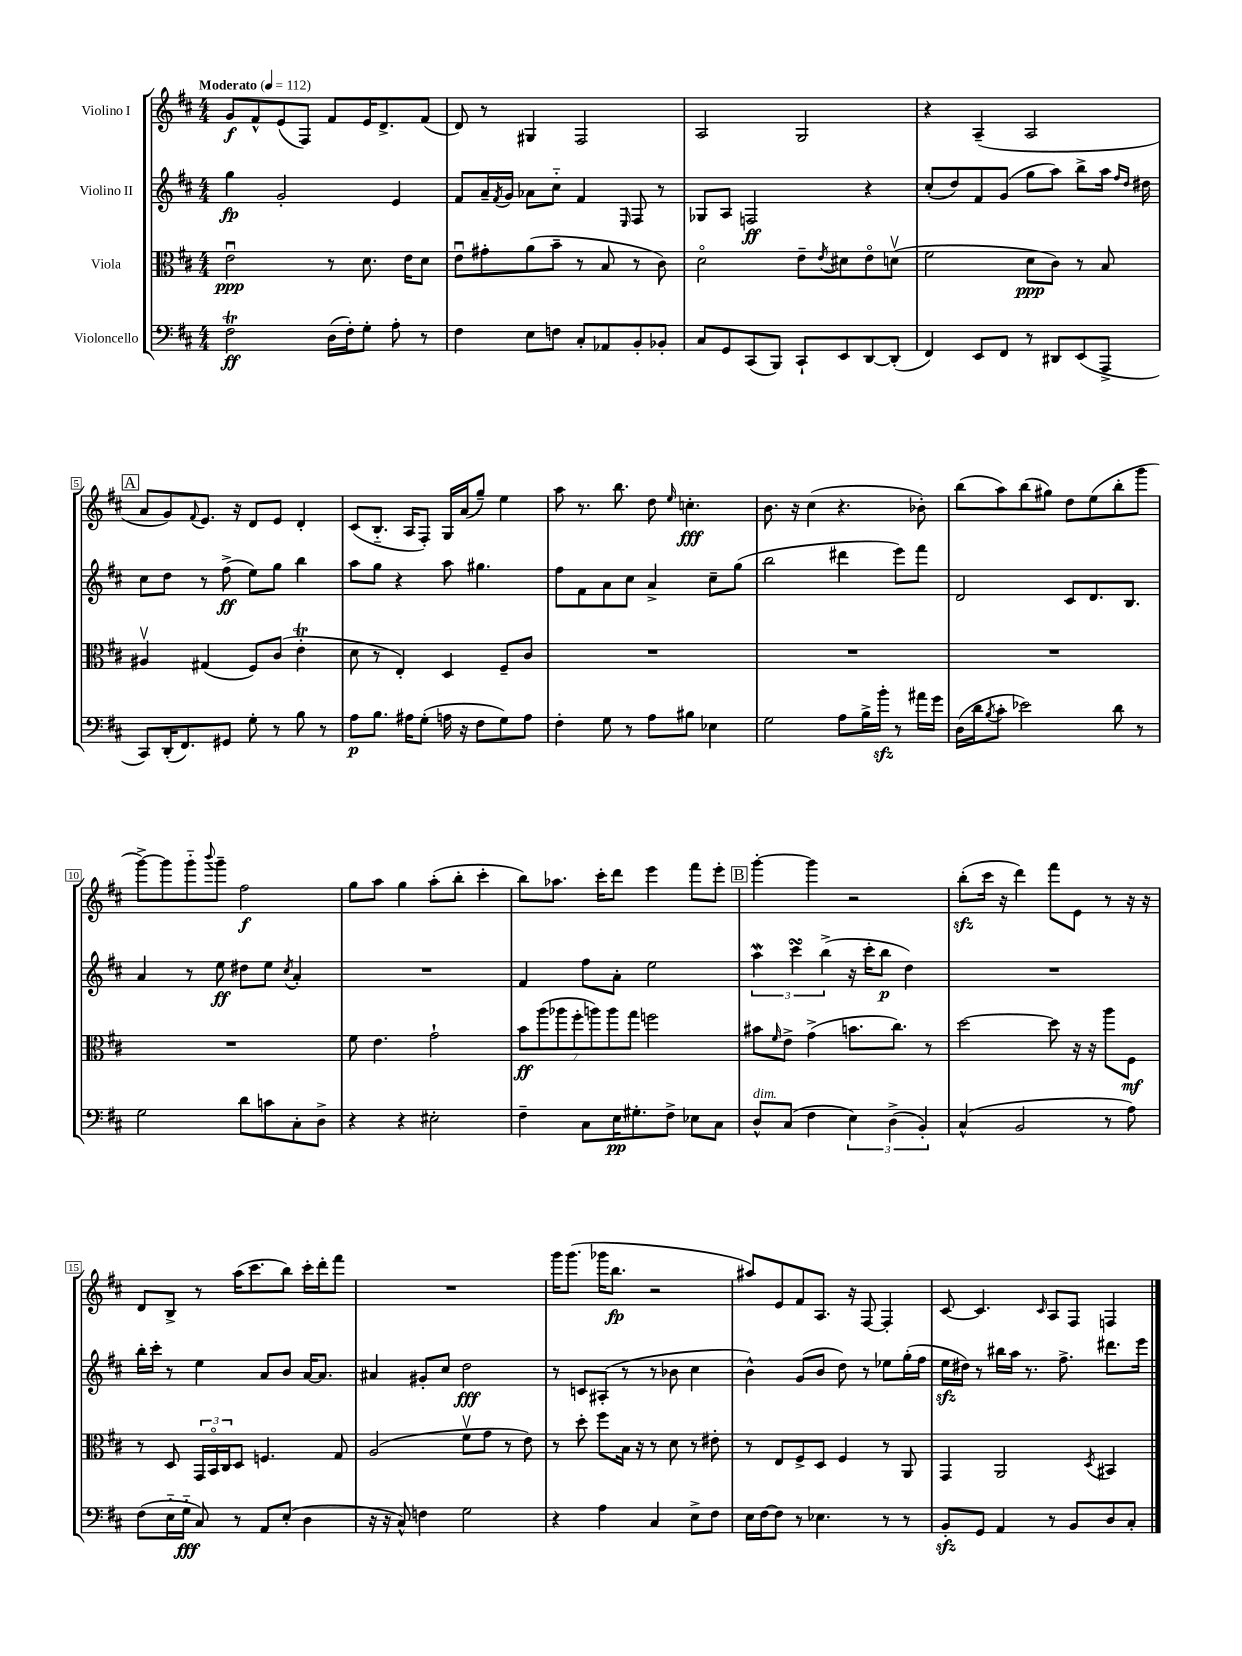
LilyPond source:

<<
\new StaffGroup <<
\new Staff = "s0" \with { instrumentName = "Violino I" } {
    \clef treble \key d \major \numericTimeSignature \time 4/4 \tempo "Moderato" 4 = 112
    g'8\f fis'8-^ e'8( fis8) fis'8 e'16 d'8.-> fis'8( |
    d'8) r8 gis4 fis2 |
    a2 g2 |
    r4 a4--( a2 |
    \mark \markup { \box "A" } a'8 g'8) \appoggiatura { fis'8 } e'8. r16 d'8 e'8 d'4-. |
    cis'8( b8.-_ a16 fis8-.) g16 a'16( g''8--) e''4 |
    a''8 r8. b''8. d''8 \grace { e''16 } c''4.-.\fff |
    b'8. r16 cis''4( r4. bes'8-.) |
    b''8( a''8) b''8( gis''8) d''8 e''8( b''8-. g'''8 |
    g'''8~->) g'''8 g'''8-_ \appoggiatura { b'''8 } g'''8-- fis''2\f |
    g''8 a''8 g''4 a''8-.( b''8-. cis'''4-. |
    b''8) aes''8. cis'''16-. d'''8 e'''4 fis'''8 e'''8-. |
    \mark \markup { \box "B" } g'''4~-. g'''4 r2 |
    b''8-.\sfz( cis'''16 r16 d'''4) fis'''8 e'8 r8 r16 r16 |
    d'8 b8-> r8 a''16( cis'''8. b''8) cis'''16-. d'''16-. fis'''8 |
    R1 |
    g'''16 g'''8.( ges'''16 b''8.\fp r2 |
    ais''8) e'8 fis'8 a8. r16 fis8~ fis4-. |
    cis'8~ cis'4. \grace { cis'16 } a8 fis8 f4 \bar "|." |
}
\new Staff = "s1" \with { instrumentName = "Violino II" } {
    \clef treble \key d \major \numericTimeSignature \time 4/4
    g''4\fp g'2-. e'4 |
    fis'8 a'16-- \acciaccatura { fis'8 } g'16 aes'8 cis''8-_ fis'4 \grace { e16 } fis8 r8 |
    ges8 a8 f2\ff r4 |
    cis''8-.( d''8) fis'8 g'8( g''8 a''8) b''8-> a''16 \grace { fis''16 d''16 } dis''16 |
    \mark \markup { \box "A" } cis''8 d''8 r8 fis''8->\ff( e''8) g''8 b''4 |
    a''8 g''8 r4 a''8 gis''4. |
    fis''8 fis'8 a'8 cis''8 a'4-> cis''8-- g''8( |
    b''2 dis'''4 e'''8) fis'''8 |
    d'2 cis'8 d'8. b8. |
    a'4 r8 e''8\ff dis''8 e''8 \acciaccatura { cis''8 } a'4-. |
    R1 |
    fis'4 fis''8 a'8-. e''2 |
    \mark \markup { \box "B" } \tuplet 3/2 { a''4\mordent cis'''4\turn b''4->( } r16 cis'''16-. b''8\p d''4) |
    R1 |
    b''16-. cis'''16-. r8 e''4 a'8 b'8 a'16~ a'8. |
    ais'4 gis'8-. cis''8 d''2\fff |
    r8 c'8 ais8-.( r8 r8 bes'8 cis''4 |
    b'4-^) g'8( b'8 d''8) r8 ees''8 g''16-.( fis''16 |
    e''16\sfz dis''16) r8 bis''16 a''16 r8. fis''8.-> dis'''8. e'''16 \bar "|." |
}
\new Staff = "s2" \with { instrumentName = "Viola" } {
    \clef alto \key d \major \numericTimeSignature \time 4/4
    e'2\downbow\ppp r8 d'8. e'16 d'8 |
    e'8\downbow gis'8-. a'8( b'8-- r8 b8 r8 cis'8) |
    d'2\flageolet e'8-- \acciaccatura { e'8 } dis'8 e'8\flageolet d'8\upbow( |
    fis'2 d'8\ppp cis'8) r8 b8 |
    \mark \markup { \box "A" } ais4\upbow gis4( fis8) cis'8( e'4-.\trill |
    d'8 r8 e4-.) d4 fis8-- cis'8 |
    R1 |
    R1 |
    R1 |
    R1 |
    fis'8 e'4. g'2-! |
    \tuplet 7/4 { b'8\ff a''8( aes''8 fis''8-. a''8) a''8 g''8 } f''2 |
    \mark \markup { \box "B" } bis'8 \grace { fis'16 } e'8-> g'4->( b'8. cis''8.) r8 |
    d''2~ d''8 r16 r16 a''8 fis8\mf |
    r8 d8 \tuplet 3/2 { g,16 b,16\flageolet cis16 } d8 f4. g8 |
    a2( fis'8\upbow g'8 r8 e'8) |
    r8 d''8-. fis''8 b16 r16 r8 d'8 r8 eis'8-. |
    r8 e8 fis8-> d8 fis4 r8 a,8 |
    g,4 a,2 \acciaccatura { d8 } bis,4 \bar "|." |
}
\new Staff = "s3" \with { instrumentName = "Violoncello" } {
    \clef bass \key d \major \numericTimeSignature \time 4/4
    fis2\trill\ff d16( fis16-.) g8-. a8-. r8 |
    fis4 e8 f8 cis8-. aes,8 b,8-. bes,8-. |
    cis8 g,8 cis,8( b,,8) cis,8-! e,8 d,8~ d,8-.( |
    fis,4) e,8 fis,8 r8 dis,8 e,8( a,,8-> |
    \mark \markup { \box "A" } cis,8) d,16-.( fis,8.) gis,8 g8-. r8 b8 r8 |
    a8\p b8. ais16 g8-.( a16 r16 fis8 g8) a8 |
    fis4-. g8 r8 a8 bis8 ees4 |
    g2 a8 b16-> b'16-.\sfz r8 ais'16 g'16 |
    d16( d'16 \acciaccatura { b8 } cis'8-. ees'2) d'8 r8 |
    g2 d'8 c'8 cis8-. d8-> |
    r4 r4 eis2-. |
    fis4-- cis8 e16\pp gis8.-. fis8-> ees8 cis8 |
    \mark \markup { \box "B" } d8-^^\markup { \italic "dim." } cis8( fis4 \tuplet 3/2 { e4) d4->( b,4-.) } |
    cis4-^( b,2 r8 a8) |
    fis8( e16-_ g16-_\fff cis8) r8 a,8 e8-.( d4 |
    r16 r16 cis8-^) f4 g2 |
    r4 a4 cis4 e8-> fis8 |
    e16 fis16~ fis8 r8 ees4. r8 r8 |
    b,8-.\sfz g,8 a,4 r8 b,8 d8 cis8-. \bar "|." |
}
>>
>>
\layout { \context { \Score \override BarNumber.stencil = #(make-stencil-boxer 0.1 0.3 ly:text-interface::print) } }
